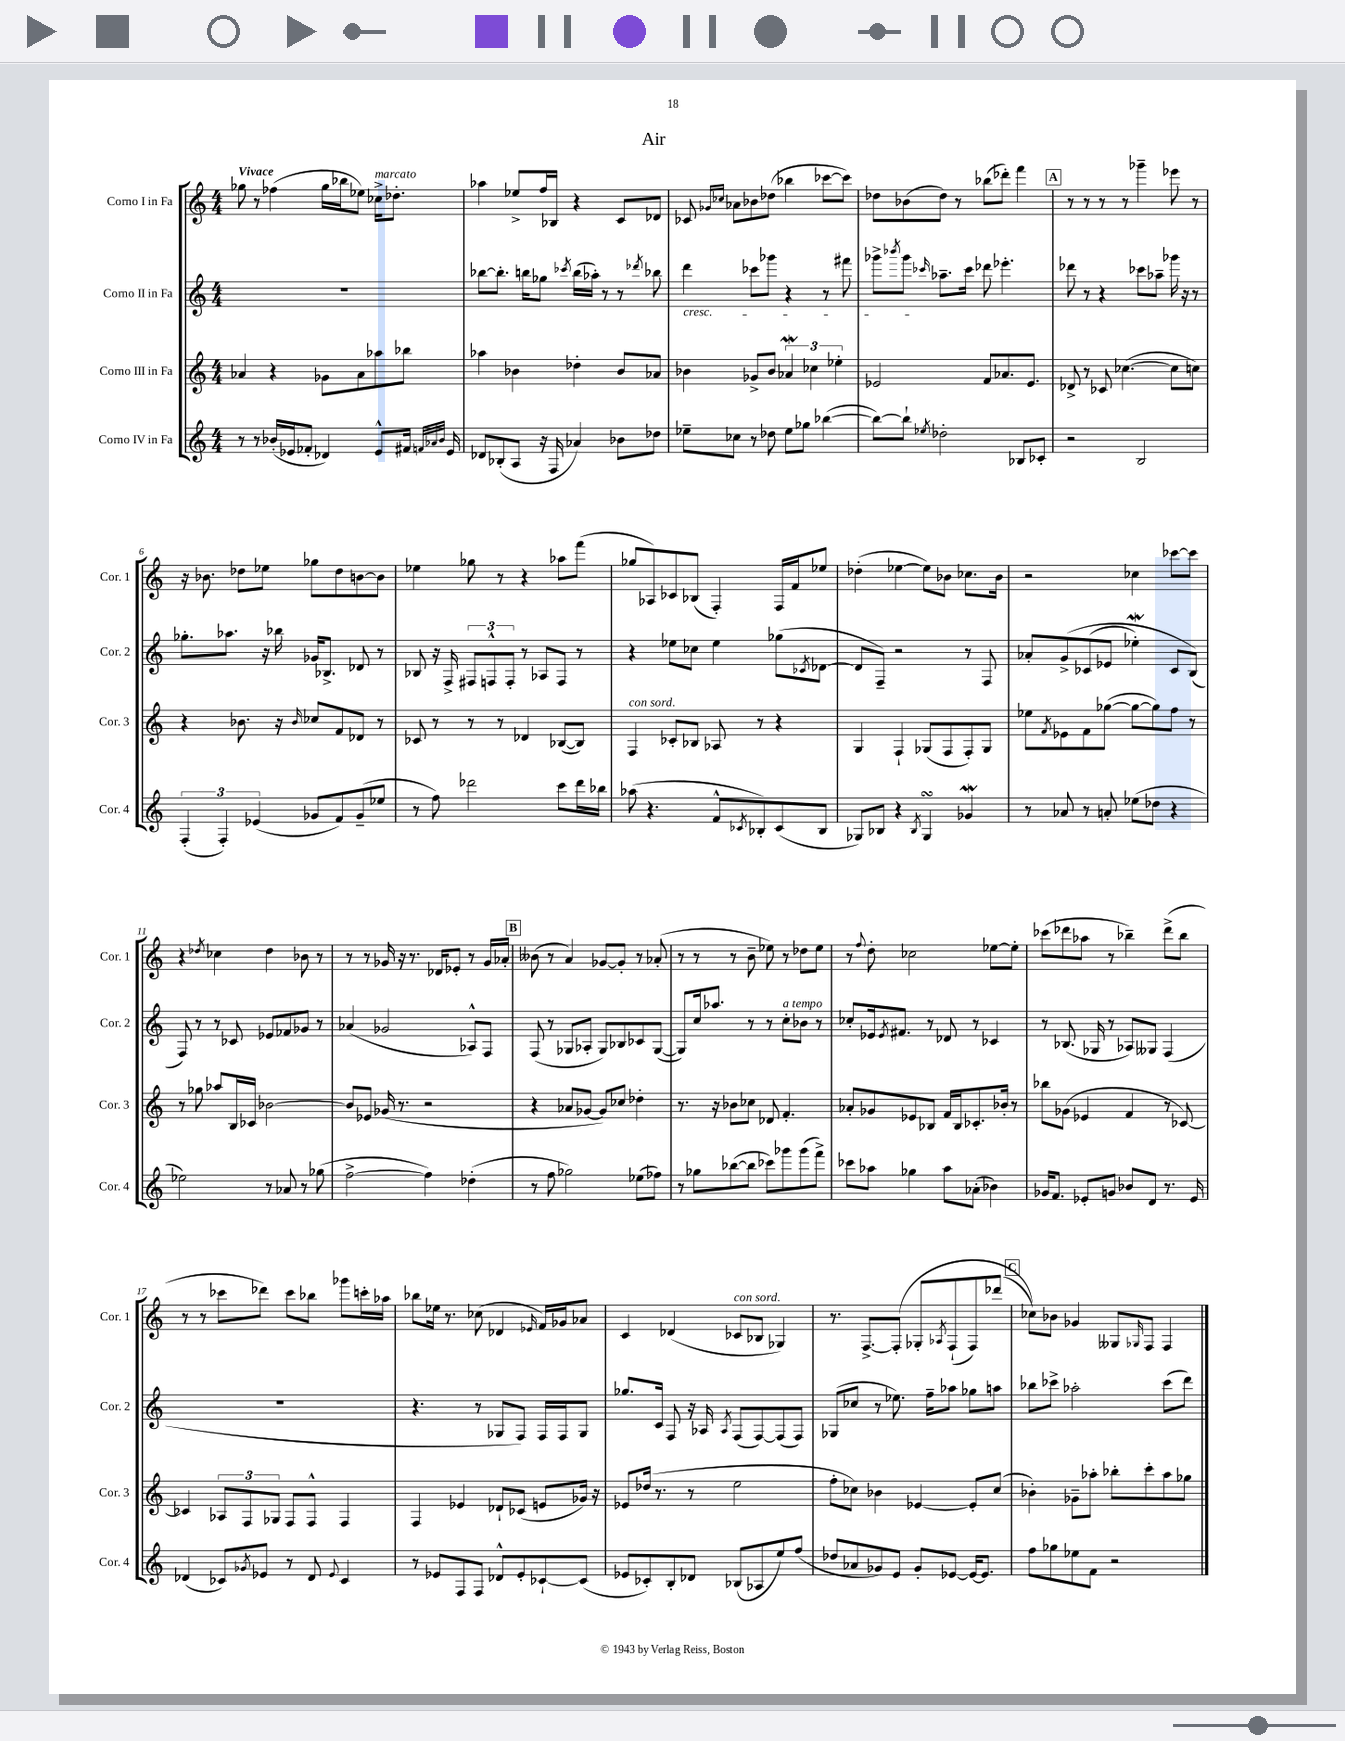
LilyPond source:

\header { title = "Air" }
<<
\new StaffGroup <<
\new Staff = "s0" \with { instrumentName = "Corno I in Fa" shortInstrumentName = "Cor. 1" } {
    \clef treble \key c \major \numericTimeSignature \time 4/4 \tempo "Vivace"
    ges''8 r8 fes''4( ges''16 bes''16 ees''8) ces''16->^\markup { \italic "marcato" } des''8.-. |
    aes''4 ees''8-> f''16 bes16 r4 c'8 des'8 |
    ces'8 \grace { ges'16 ces''16 } aes'8 bes'8 des''8( bes''4 ces'''8~ ces'''8) |
    des''8 bes'8( des''8) r8 bes''8( des'''8-.) f'''4 |
    \mark \markup { \box "A" } r8 r8 r8 r8 ges'''4-- ees'''8 r8 |
    r16 bes'8. des''8 ees''8 ges''8 des''8 b'8~ b'8 |
    ees''4 ges''8 r8 r4 aes''8 f'''8( |
    ges''8 aes8) ces'8 bes8( f4-.) f16 f'16 ees''8 |
    des''4-.( ees''4~ ees''8) bes'8 ces''8. bes'16 |
    r2 ces''4 ces'''8~ ces'''8 |
    r4 \acciaccatura { des''8 } ces''4 des''4 bes'8 r8 |
    r8 r8 ges'16 r16 r8. des'16 ees'8-. r8 ges'16 aes'16-. |
    \mark \markup { \box "B" } beses'8( r8 a'4) ges'8~ ges'8-. r8 aes'8-.( |
    r8 r8 r8 b'8-- ees''8) r8 des''8 ees''8 |
    r8 \appoggiatura { f''8 } d''8-. ces''2 ees''8~ ees''8-. |
    ces'''8( des'''8 aes''8 r8 bes''4--) des'''8->( bes''8 |
    r8 r8 ces'''8 des'''8) ces'''8 bes''8 ges'''8 c'''16-. aes''16 |
    bes''8 ees''16 r8. ces''8( des'4 \grace { ees'16 } f'16) ges'16 aes'8 |
    c'4 des'4( ces'8^\markup { \italic "con sord." } bes8 ges4) |
    r8. f8.~-> f8-.\( ges8-. \acciaccatura { aes8 } f8-!( f8) des'''8( |
    \mark \markup { \box "C" } ces''8)\) bes'8 ges'4 geses8 \grace { ges16 } f8 f4 \bar "|." |
}
\new Staff = "s1" \with { instrumentName = "Corno II in Fa" shortInstrumentName = "Cor. 2" } {
    \clef treble \key c \major \numericTimeSignature \time 4/4
    R1 |
    bes''8~ bes''8.-. b''16 ges''8 \acciaccatura { ces'''8 } b''16( aes''16-.) r8 r8 \acciaccatura { des'''8 } bes''8 |
    d'''4\cresc ces'''8 ges'''8 r4 r8 fis'''8 |
    ges'''8-> \acciaccatura { bes'''8 } ges'''8\! \grace { ces'''16 } aes''8.-- ces'''16 des'''8 ees'''4.-. |
    \mark \markup { \box "A" } des'''8 r8 r4 ces'''8 aes''8-- ges'''16 r16 r8 |
    ges''8.-. aes''8. r16 bes''16 ges'16 bes8.-> des'8 r8 |
    bes8 r16 f16-> \tuplet 3/2 { fis8 f8-^ f8-. } r8 aes8 f8 r8 |
    r4 ees''8 ces''8 ees''4 ges''8( \acciaccatura { ces'8 } des'8~ |
    des'8 f8--) r2 r8 f8 |
    aes'8-. g'8->\( ces'8( ees'8 ees''4-.\mordent) ces'8 b8(\) |
    f8) r8 r8 ces'8 ees'8 fes'8 ges'8 r8 |
    aes'4( ges'2 aes8-^) f8 |
    \mark \markup { \box "B" } f8( r8 ges8 aes8-. ges8) bes8 ces'8 ges8~( |
    ges8) c''16 aes''8. r8 r8 c''8-.^\markup { \italic "a tempo" } bes'8 r8 |
    ces''8-. ees'16 \acciaccatura { ees'8 } fis'8. r8 des'8 r8 ces'4 |
    r8 bes8.( ges16 r8 aes8) geses8 f4( |
    R1 |
    r4. r8 ges8 f8) f16 f16 ges8 |
    ges''8. c'16 f8 r16 aes16 \acciaccatura { aes8 } f8( f8~) f8( f8) |
    ges8( ces''8 r8 ees''8.) f''16-- aes''8 ges''8 a''8 |
    \mark \markup { \box "C" } bes''8 ces'''8-> aes''2-. ces'''8( d'''8) \bar "|." |
}
\new Staff = "s2" \with { instrumentName = "Corno III in Fa" shortInstrumentName = "Cor. 3" } {
    \clef treble \key c \major \numericTimeSignature \time 4/4
    aes'4 r4 ges'8 aes'8 aes''8 bes''8 |
    aes''4 bes'4 des''4-. bes'8 aes'8 |
    bes'4 ges'8-> bes'8 \tuplet 3/2 { aes'4\mordent ces''4 ees''4-. } |
    ees'2 f'8 aes'8. ees'8. |
    \mark \markup { \box "A" } des'8-> r8 ces'8 ces''4.~( ces''8 c''8) |
    r4 bes'8. r16 \grace { bes'16 } ces''8 f'8 des'8 r8 |
    ces'8 r8 r8 r8 des'4 bes8~( bes8) |
    f4^\markup { \italic "con sord." } ces'8-. bes8 aes8 r8 r4 |
    g4 f4-! ges8( f8 f8-.) ges8 |
    ees''8 \acciaccatura { f'8 } ees'8 f'8 ges''8~( ges''8~ ges''8) f''8 r8 |
    r8 ges''8 aes''8 b16 ces'16 bes'2~ |
    bes'8 ees'8 ges'16( r8. r2 |
    \mark \markup { \box "B" } r4 aes'8 ges'8~ ges'8) ces''8 des''4-. |
    r8. r16 bes'8 ces''8 des'8 f'4.-. |
    aes'8-. ges'8 ees'8 bes8 f'16 bes16 ces'8.-. bes'16-. r8 |
    bes''8 ges'8( ees'4 f'4 r8 ces'8~) |
    ces'4 \tuplet 3/2 { aes8 f8 ges8 } f8 f8-^ f4 |
    f4 ees'4 des'8-! ces'8( e'8 ges'16) r16 |
    ees'8 des''16( r8. r8 e''2 |
    f''8-. ces''8) bes'4 ees'4~ ees'8-. ces''8( |
    \mark \markup { \box "C" } bes'4-.) ges'8-- aes''8-. bes''8-. c'''8-. aes''8 ges''8 \bar "|." |
}
\new Staff = "s3" \with { instrumentName = "Corno IV in Fa" shortInstrumentName = "Cor. 4" } {
    \clef treble \key c \major \numericTimeSignature \time 4/4
    r8 r8 bes'16-.( ees'16 fes'8-. des'4) ees'8-^ fis'16 \grace { f'32 aes'32 bes'32 } ees'16 |
    des'8 bes8-.( a8 r16 f16 aes'4) bes'8 des''8 |
    ees''8-- ces''8 r8 des''8 ees''8 ges''8 bes''4~( |
    bes''8~) bes''8-! \acciaccatura { ees''8 } des''2-. bes8 ces'8-. |
    \mark \markup { \box "A" } r2 b2 |
    \tuplet 3/2 { f4-.( f4-.) ees'4( } ges'8 f'8) ges'8--( ees''8 |
    r8 f''8) des'''2 c'''8 des'''16 bes''16 |
    aes''8( r4. f'8-^ \acciaccatura { ces'8 } bes8-.) ces'8( bes8 |
    ges8) bes8 r4 \acciaccatura { bes8 } ges4\turn ges'4\mordent |
    r8 aes'8 r8 a'8-. ees''8( des''8 r4 |
    ees''2) r8 aes'8 r8 ges''8( |
    f''2~-> f''4) des''4-.( |
    \mark \markup { \box "B" } r8 f''8 ges''2) ees''8( fes''8) |
    r8 ges''8 bes''8~( bes''8 ces'''8) ges'''8 ges'''8( f'''8->) |
    ces'''8 aes''8 ges''4 aes''8 aes'8-.( bes'4) |
    ges'16 f'8. ees'8-. g'8 bes'8 d'8 r8. ees'16 |
    des'4( ces'8) \acciaccatura { ges'8 } ees'8 r8 des'8 \appoggiatura { ees'8 } ces'4 |
    r8 ees'8 f8 f8 des'8-^ ees'8-. ces'8~-! ces'8( |
    ees'8 ces'8-.) b8-. des'8 bes8( aes8 e''8) f''8( |
    des''8 aes'8 ges'8) e'8 ges'8-. ees'8~ ees'16~ ees'8. |
    \mark \markup { \box "C" } f''8 ges''8 ees''8 f'8 r2 \bar "|." |
}
>>
>>
